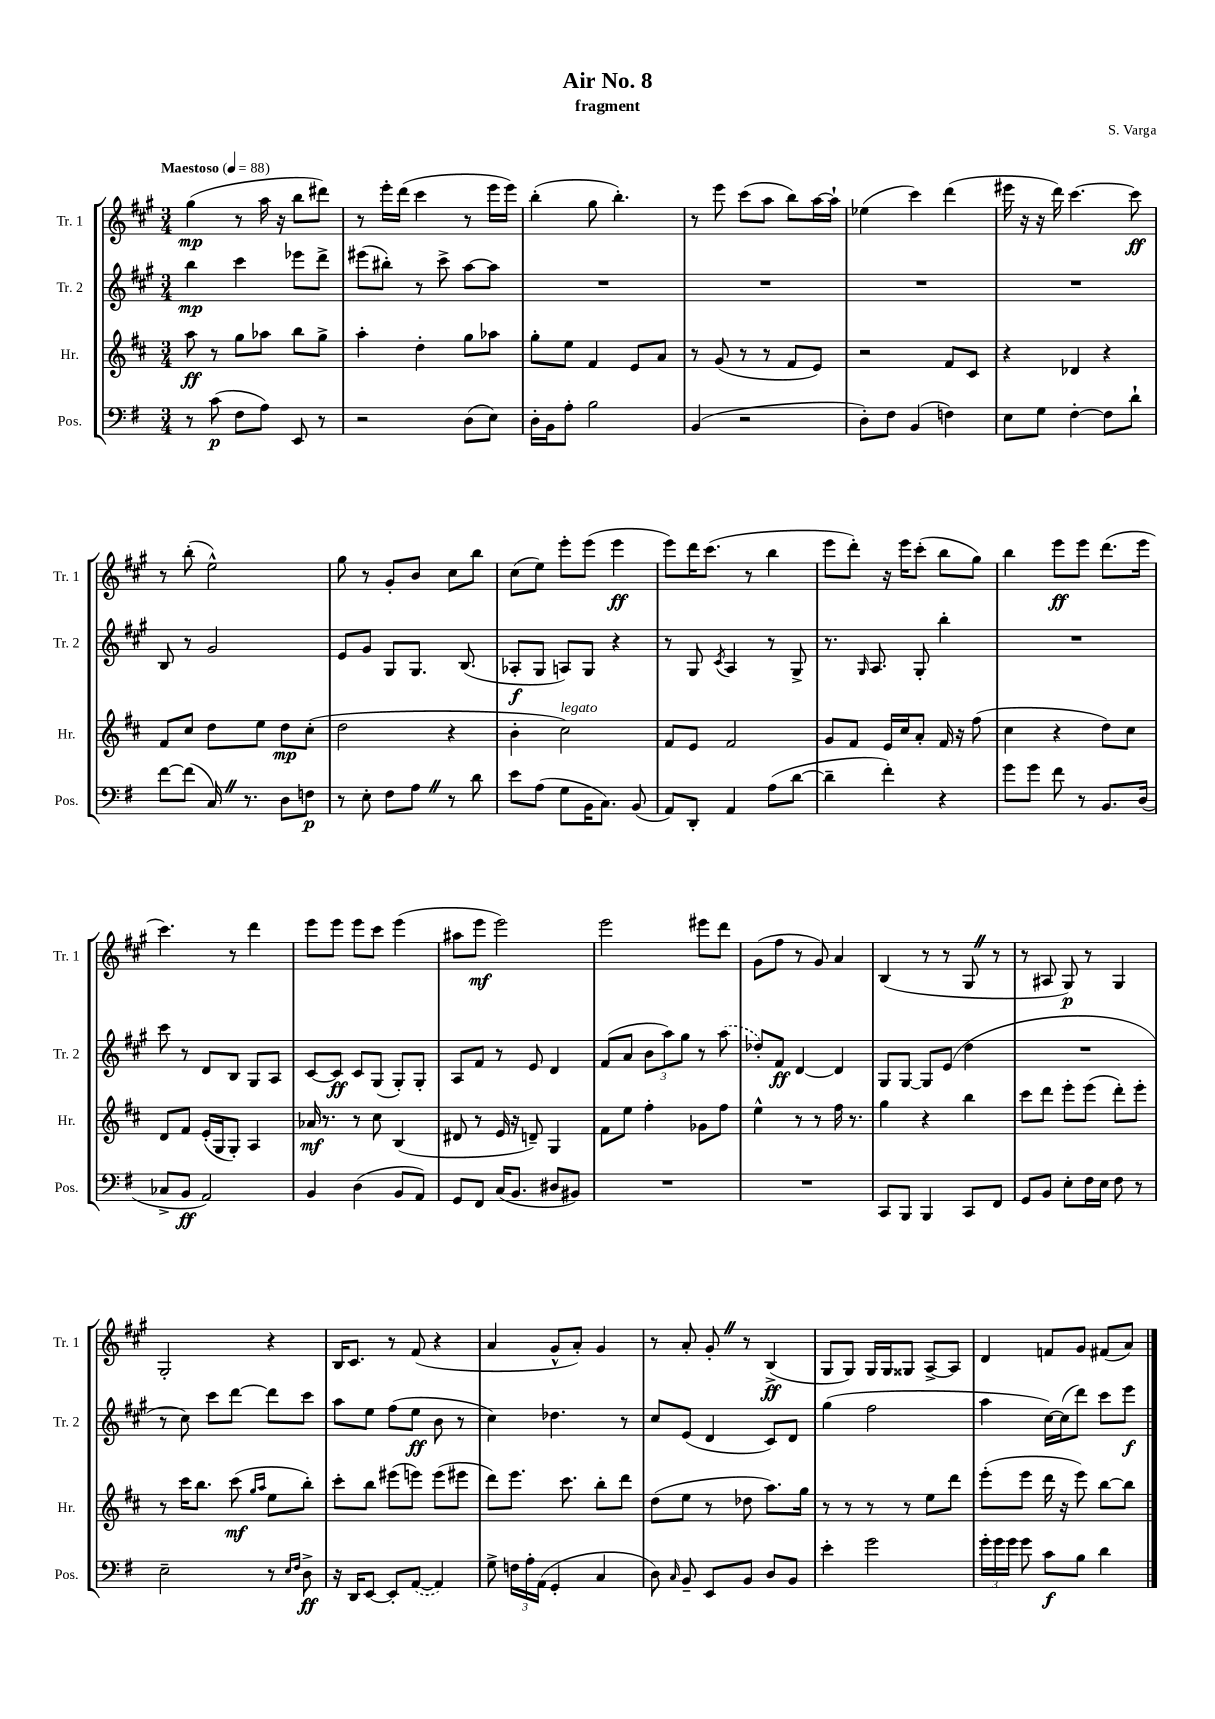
\header { title = "Air No. 8" composer = "S. Varga" subtitle = "fragment" }
<<
\new StaffGroup <<
\new Staff = "s0" \with { instrumentName = "Tr. 1" shortInstrumentName = "Tr. 1" } {
    \clef treble \key a \major \numericTimeSignature \time 3/4 \tempo "Maestoso" 4 = 88
    \autoBeamOff gis''4\mp( r8 a''16 r16 b''8[ dis'''8]) |
    r8 e'''16[-. d'''16]( cis'''4 r8 e'''16[ e'''16]) |
    b''4-.( gis''8 b''4.-.) |
    r8 e'''8 cis'''8[( a''8] b''8[) a''16~ a''16]-! |
    ees''4( cis'''4) d'''4( |
    eis'''16 r16 r16 d'''16) cis'''4.~ cis'''8\ff |
    r8 b''8-.( e''2-^) |
    gis''8 r8 gis'8[-. b'8] cis''8[ b''8] |
    cis''8[( e''8]) e'''8[-. e'''8]( e'''4\ff |
    e'''8[) d'''16 cis'''8.]( r8 b''4 |
    e'''8[ d'''8]-.) r16 e'''16[ cis'''8]-.( b''8[ gis''8]) |
    b''4 e'''8[\ff e'''8] d'''8.[( e'''16] |
    cis'''4.) r8 d'''4 |
    e'''8[ e'''8] e'''8[ cis'''8] e'''4( |
    ais''8[ e'''8]\mf e'''2) |
    e'''2 eis'''8[ d'''8] |
    gis'8[( fis''8] r8 gis'8) a'4 |
    b4( r8 r8 gis8 \once \override BreathingSign.text = \markup { \musicglyph "scripts.caesura.straight" } \breathe r8 |
    r8 ais8 gis8\p) r8 gis4 |
    gis2-. r4 |
    b16[ cis'8.] r8 fis'8( r4 |
    a'4 gis'8[-^ a'8]-.) gis'4 |
    r8 a'8-. gis'8-. \once \override BreathingSign.text = \markup { \musicglyph "scripts.caesura.straight" } \breathe r8 b4->\ff( |
    gis8[ gis8]) gis16[ gis16 gisis8] a8[~-> a8] |
    d'4 f'8[ gis'8] fis'8[( a'8]) \bar "|." |
}
\new Staff = "s1" \with { instrumentName = "Tr. 2" shortInstrumentName = "Tr. 2" } {
    \clef treble \key a \major \numericTimeSignature \time 3/4
    \autoBeamOff b''4\mp cis'''4 ees'''8[ d'''8]-> |
    eis'''8[( bis''8]-.) r8 cis'''8-> a''8[~ a''8] |
    R2. |
    R2. |
    R2. |
    R2. |
    b8 r8 gis'2 |
    e'8[ gis'8] gis8[ gis8.] b8.( |
    aes8[-.\f gis8] a8[) gis8] r4 |
    r8 gis8 \acciaccatura { cis'8 } a4 r8 gis8-> |
    r8. \grace { gis16 } a8. gis8-. b''4-. |
    R2. |
    cis'''8 r8 d'8[ b8] gis8[ a8] |
    cis'8[~ cis'8]\ff cis'8[ gis8]( gis8[-.) gis8]-. |
    a8[ fis'8] r8 e'8 d'4 |
    fis'8[( a'8] \tuplet 3/2 { b'8[ a''8) gis''8] } r8 \once \slurDashed a''8( |
    des''8[-.) fis'8]\ff d'4~ d'4 |
    gis8[ gis8]~ gis8[ e'8]( d''4 |
    R2. |
    r8 cis''8) cis'''8[ d'''8]~ d'''8[ cis'''8] |
    a''8[ e''8] fis''8[( e''8]\ff b'8 r8 |
    cis''4) des''4. r8 |
    cis''8[ e'8]( d'4 cis'8[) d'8] |
    gis''4( fis''2 |
    a''4 cis''16[~) cis''16( d'''8]) cis'''8[ e'''8]\f \bar "|." |
}
\new Staff = "s2" \with { instrumentName = "Hr." shortInstrumentName = "Hr." } {
    \clef treble \key d \major \numericTimeSignature \time 3/4
    \autoBeamOff a''8\ff r8 g''8[ aes''8] b''8[ g''8]-> |
    a''4-. d''4-. g''8[ aes''8] |
    g''8[-. e''8] fis'4 e'8[ a'8] |
    r8 g'8( r8 r8 fis'8[ e'8]) |
    r2 fis'8[ cis'8] |
    r4 des'4 r4 |
    fis'8[ cis''8] d''8[ e''8] d''8[\mp cis''8]-.( |
    d''2 r4 |
    b'4-. cis''2^\markup { \italic "legato" }) |
    fis'8[ e'8] fis'2 |
    g'8[ fis'8] e'16[ cis''16 a'8]-. fis'16 r16 fis''8( |
    cis''4 r4 d''8[) cis''8] |
    d'8[ fis'8] e'16[-.( g16 g8]-.) a4 |
    aes'16\mf r8. r8 cis''8 b4( |
    dis'8 r8 e'16 r16 d'8--) g4 |
    fis'8[ e''8] fis''4-. ges'8[ fis''8] |
    e''4-^ r8 r8 fis''16 r8. |
    g''4 r4 b''4 |
    cis'''8[ d'''8] e'''8[-. e'''8]( d'''8[-.) e'''8]-. |
    r8 cis'''16[ b''8.] cis'''8\mf( \grace { g''16[ a''16] } e''8[ b''8]-.) |
    cis'''8[-. b''8] eis'''8[( e'''8]) e'''8[( eis'''8] |
    d'''8[) e'''8.] cis'''8. b''8[-. d'''8] |
    d''8[( e''8] r8 des''8 a''8.[) g''16] |
    r8 r8 r8 r8 e''8[ d'''8] |
    e'''8[-.( e'''8] d'''16 r16 e'''8) b''8[~ b''8] \bar "|." |
}
\new Staff = "s3" \with { instrumentName = "Pos." shortInstrumentName = "Pos." } {
    \clef bass \key g \major \numericTimeSignature \time 3/4
    \autoBeamOff r8 c'8\p( fis8[ a8]) e,8 r8 |
    r2 d8[( e8]) |
    d16[-. b,16 a8]-. b2 |
    b,4( r2 |
    d8[-.) fis8] b,4( f4) |
    e8[ g8] fis4~-. fis8[ d'8]-! |
    fis'8[~ fis'8]( c16) \once \override BreathingSign.text = \markup { \musicglyph "scripts.caesura.straight" } \breathe r8. d8[ f8]\p |
    r8 e8-. fis8[ a8] \once \override BreathingSign.text = \markup { \musicglyph "scripts.caesura.straight" } \breathe r8 d'8 |
    e'8[ a8]( g8[ b,16 c8.]) b,8( |
    a,8[) d,8]-. a,4 a8[( d'8]~ |
    d'4-- fis'4-.) r4 |
    g'8[ g'8] fis'8 r8 b,8.[ d16]( |
    ces8[-> b,8]\ff a,2) |
    b,4 d4( b,8[ a,8]) |
    g,8[ fis,8] c16[( b,8.] dis8[ bis,8]) |
    R2. |
    R2. |
    c,8[ b,,8] b,,4 c,8[ fis,8] |
    g,8[ b,8] e8[-. fis16 e16] fis8 r8 |
    e2-- r8 \grace { e16[ fis16] } d8->\ff |
    r16 d,16[ e,8]~ e,8[-. \once \slurDashed a,8]~( a,4) |
    g8-> \tuplet 3/2 { f16[ a16-. a,16]( } g,4-. c4 |
    d8) \grace { c16 } b,8-- e,8[ b,8] d8[ b,8] |
    e'4-. g'2 |
    \tuplet 3/2 { g'16[-. g'16 g'16] } g'8 c'8[\f b8] d'4 \bar "|." |
}
>>
>>
\layout { \context { \Score \remove "Bar_number_engraver" } }
